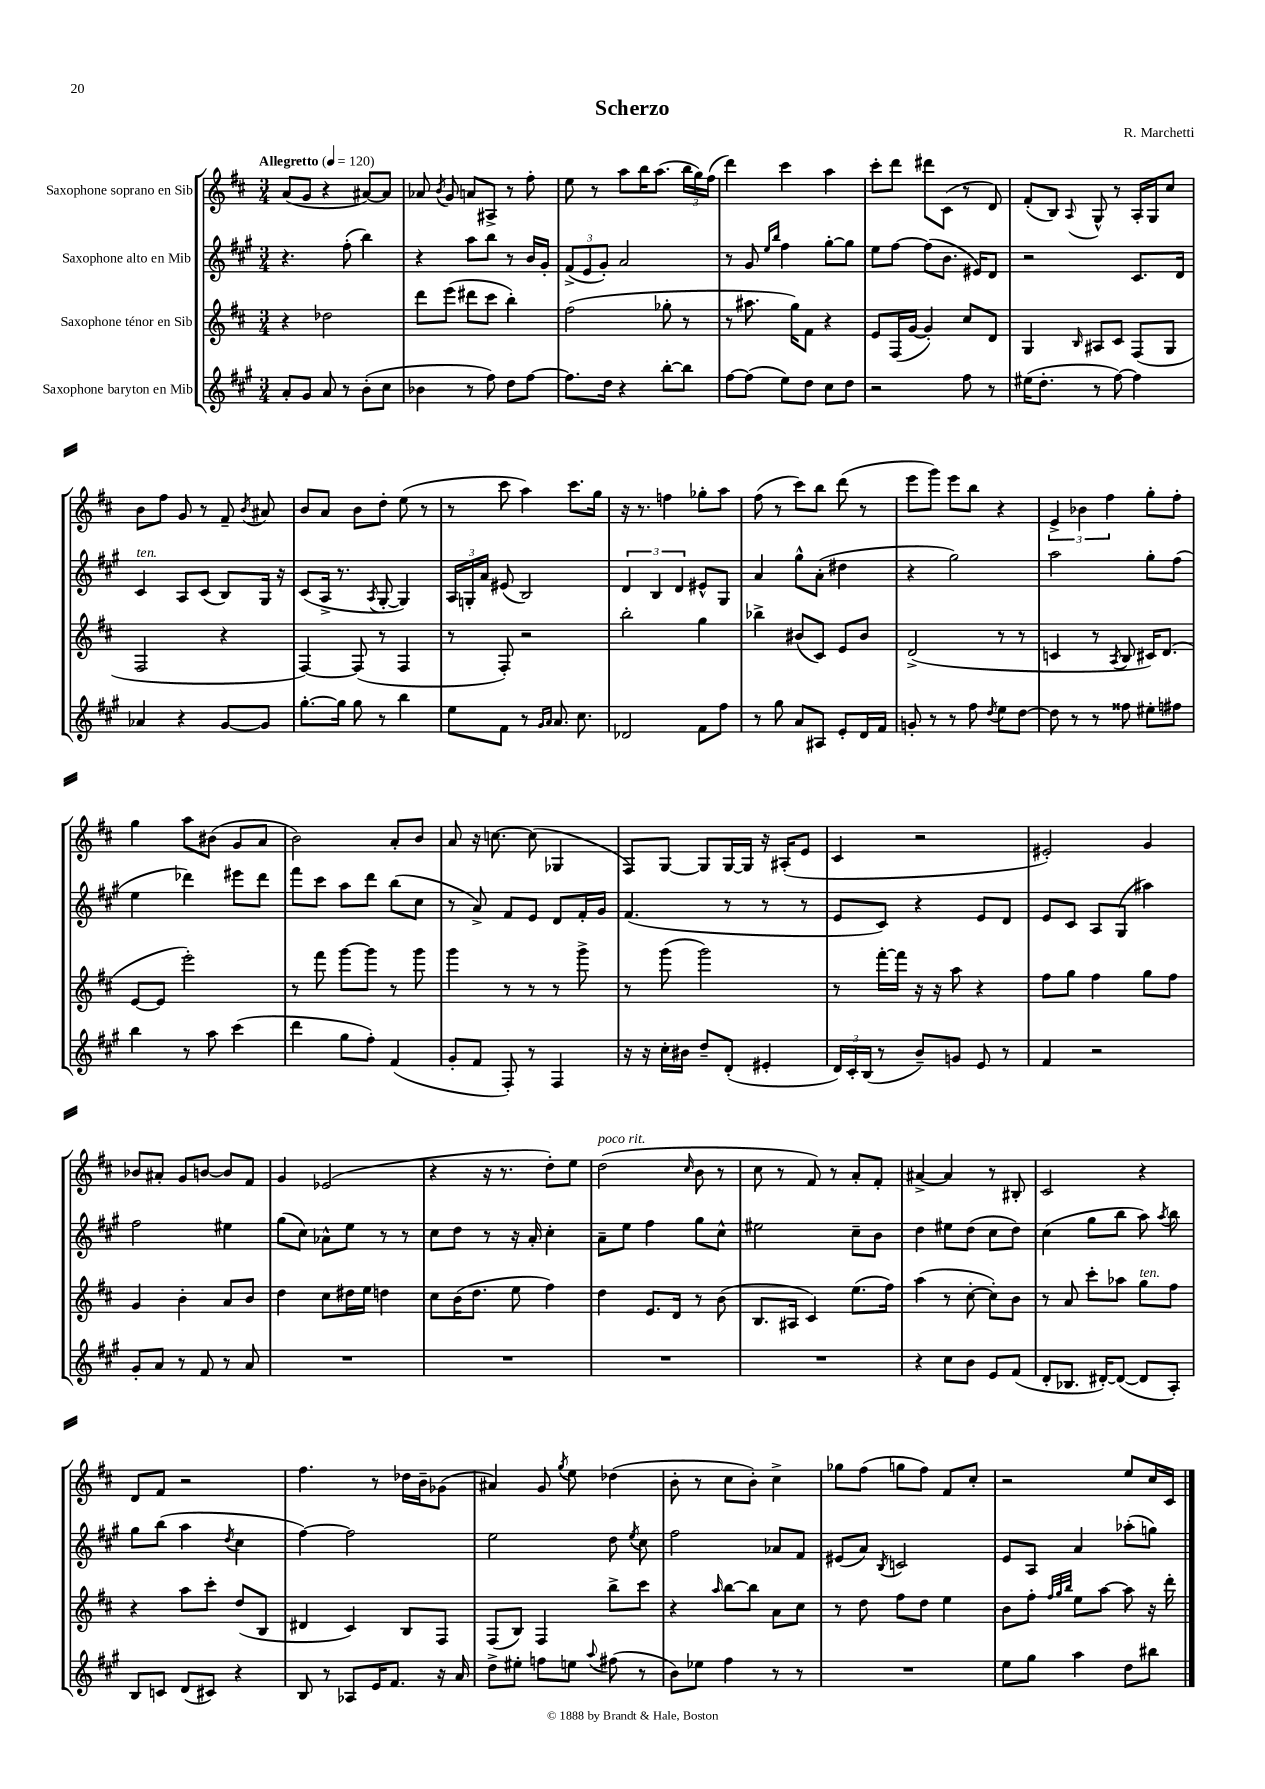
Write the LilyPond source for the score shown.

\header { title = "Scherzo" composer = "R. Marchetti" }
<<
\new StaffGroup <<
\new Staff = "s0" \with { instrumentName = "Saxophone soprano en Sib" } {
    \clef treble \key d \major \numericTimeSignature \time 3/4 \tempo "Allegretto" 4 = 120
    \autoBeamOff a'8[( g'8] r4 ais'8[~) ais'8] |
    aes'8 \acciaccatura { b'8 } g'8 a'8[ ais8]-> r8 fis''8-. |
    e''8 r8 a''8[ b''16 a''8.]( \tuplet 3/2 { b''16[ g''16) fis''16]( } |
    d'''4) cis'''4 a''4 |
    cis'''8[-. d'''8] dis'''8[ cis'8]( r8 d'8) |
    fis'8[-.( b8]) \appoggiatura { a8 } g8-^ r8 a16[-. g16 cis''8] |
    b'8[ fis''8] g'8 r8 fis'8-- \acciaccatura { b'8 } ais'8 |
    b'8[ a'8] b'8[ d''8]-. e''8( r8 |
    r8 cis'''8 a''4) cis'''8.[ g''16] |
    r16 r8. f''4 ges''8[-. a''8] |
    fis''8( r8 cis'''8[) b''8] d'''8( r8 |
    e'''8[ g'''8]) e'''8[ b''8] r4 |
    \tuplet 3/2 { e'4-> bes'4 fis''4 } g''8[-. fis''8]-. |
    g''4 a''8[ bis'8]( g'8[ a'8] |
    b'2) a'8[-. b'8] |
    a'8 r16 c''8.~ c''8( ges4 |
    fis8[) g8]~ g8[ g16~ g16] r16 ais16[-.( e'8] |
    cis'4 r2 |
    eis'2-.) g'4 |
    bes'8[ ais'8]-. g'8[ b'8]~ b'8[ fis'8] |
    g'4 ees'2( |
    r4 r16 r8. d''8[-.) e''8] |
    d''2^\markup { \italic "poco rit." }( \grace { cis''16 } b'8 r8 |
    cis''8 r8 fis'8) r8 a'8[-. fis'8]-. |
    ais'4~-> ais'4 r8 bis8-. |
    cis'2 r4 |
    d'8[ fis'8] r2 |
    fis''4. r8 des''16[ b'16-- ges'8]( |
    ais'4) g'8 \acciaccatura { g''8 } e''8 des''4( |
    b'8-. r8 cis''8[ b'8]-.) cis''4-> |
    ges''8[ fis''8]( g''8[ fis''8]) fis'8[ cis''8]-. |
    r2 e''8[ cis''16 cis'16] \bar "|." |
}
\new Staff = "s1" \with { instrumentName = "Saxophone alto en Mib" } {
    \clef treble \key a \major \numericTimeSignature \time 3/4
    \autoBeamOff r4. fis''8-.( b''4) |
    r4 a''8[ b''8] r8 b'16[ gis'16]-. |
    \tuplet 3/2 { fis'8[->( e'8 gis'8]-.) } a'2 |
    r8 gis'8 \grace { e''16[ b''16] } fis''4 gis''8[~-. gis''8] |
    e''8[ fis''8]~ fis''8[( b'8.] eis'16[) d'8] |
    r2 cis'8.[ d'16] |
    cis'4^\markup { \italic "ten." } a8[ cis'8]( b8[) gis16] r16 |
    cis'8[( a16]-> r8. \acciaccatura { a8 } gis8~-. gis4) |
    \tuplet 3/2 { a16[ g16-. a'16] } eis'8( b2) |
    \tuplet 3/2 { d'4 b4 d'4 } eis'8[-^ gis8] |
    a'4 gis''8[-^ a'8]-.( dis''4 |
    r4 gis''2) |
    a''2 gis''8[-. fis''8]( |
    e''4 des'''4) eis'''8[ des'''8] |
    fis'''8[ cis'''8] a''8[ d'''8] b''8[( cis''8] |
    r8 a'8->) fis'8[ e'8] d'8[ fis'16-. gis'16] |
    fis'4.( r8 r8 r8 |
    e'8[ cis'8]) r4 e'8[ d'8] |
    e'8[ cis'8] a8[ gis8]( ais''4) |
    fis''2 eis''4 |
    gis''8[( cis''8]) aes'8[-^ e''8] r8 r8 |
    cis''8[ d''8] r8 r16 a'16-. cis''4-. |
    a'8[-- e''8] fis''4 gis''8[ cis''8]-^ |
    eis''2 cis''8[-- b'8] |
    d''4 eis''8[ d''8]( cis''8[ d''8]) |
    cis''4( gis''8[ b''8] a''8) \acciaccatura { a''8 } b''8 |
    gis''8[ b''8]( a''4 \acciaccatura { d''8 } cis''4 |
    fis''4~) fis''2 |
    e''2 d''8 \acciaccatura { e''8 } cis''8 |
    fis''2 aes'8[ fis'8] |
    eis'8[( a'8]) \acciaccatura { b8 } c'2 |
    e'8[ a8] a'4 aes''8[-.( g''8]) \bar "|." |
}
\new Staff = "s2" \with { instrumentName = "Saxophone ténor en Sib" } {
    \clef treble \key d \major \numericTimeSignature \time 3/4
    \autoBeamOff r4 des''2 |
    d'''8[ e'''8]( dis'''8[ cis'''8] b''4-.) |
    fis''2( ges''8-. r8 |
    r8 ais''8. g''16[) fis'8] r4 |
    e'8[ fis16( g'16]~ g'4-.) cis''8[ d'8] |
    g4 \grace { b16 } ais8[ cis'8] fis8[( g8] |
    fis2 r4 |
    fis4~) fis8( r8 fis4 |
    r8 fis8-.) r2 |
    b''2-. g''4 |
    bes''4-> bis'8[( cis'8]) e'8[ bis'8] |
    d'2->( r8 r8 |
    c'4 r8 \acciaccatura { a8 } b8 cis'16[) d'8.]( |
    e'8[~ e'8] e'''2-.) |
    r8 fis'''8 g'''8[~ g'''8] r8 g'''8 |
    g'''4 r8 r8 r8 g'''8-> |
    r8 g'''8( g'''2) |
    r8 fis'''16[~-. fis'''16] r16 r16 a''8 r4 |
    fis''8[ g''8] fis''4 g''8[ fis''8] |
    g'4 b'4-. a'8[ b'8] |
    d''4 cis''8[ dis''16 e''16] d''4 |
    cis''8[ b'16( d''8.] e''8 fis''4) |
    d''4 e'8.[ d'16] r8 b'8( |
    b8.[ ais16] cis'4) e''8.[( fis''16]) |
    a''4( r8 cis''8~-. cis''8[-.) b'8] |
    r8 a'8 cis'''8[-. aes''8] g''8[^\markup { \italic "ten." } fis''8] |
    r4 a''8[ cis'''8]-. d''8[( b8] |
    dis'4 cis'4) b8[ fis8] |
    fis8[( b8]) fis4 b''8[-> cis'''8] |
    r4 \grace { a''16 } b''8[~ b''8] a'8[ cis''8] |
    r8 d''8 fis''8[ d''8] e''4 |
    b'8[ fis''8]-. \grace { fis''32[ g''32 b''32] } e''8[ a''8]~ a''8 r16 d'''16-. \bar "|." |
}
\new Staff = "s3" \with { instrumentName = "Saxophone baryton en Mib" } {
    \clef treble \key a \major \numericTimeSignature \time 3/4
    \autoBeamOff a'8[-. gis'8] a'8 r8 b'8[-.( cis''8] |
    bes'4 r8 fis''8) d''8[ fis''8]~ |
    fis''8.[ d''16] r4 b''8[~-. b''8] |
    fis''8[~ fis''8]( e''8[) d''8] cis''8[ d''8] |
    r2 fis''8 r8 |
    eis''16[( d''8.]-. r8 fis''8~) fis''4 |
    aes'4 r4 gis'8[~ gis'8] |
    gis''8.[~-. gis''16] gis''8 r8 b''4 |
    e''8[ fis'8] r8 \grace { gis'16[ a'16] } a'8. cis''8. |
    des'2 fis'8[ fis''8] |
    r8 gis''8 a'8[ ais8] e'8[-. d'16 fis'16] |
    g'8-. r8 r8 fis''8 \acciaccatura { d''8 } e''8[ d''8]~ |
    d''8 r8 r8 fisis''8 eis''8[-. fis''8] |
    b''4 r8 a''8 cis'''4( |
    d'''4 gis''8[ fis''8]-.) fis'4( |
    gis'8[-. fis'8] fis8-.) r8 fis4 |
    r16 r16 cis''16[-. bis'16] d''8[-- d'8]-.( eis'4-. |
    \tuplet 3/2 { d'16[) cis'16-. b16]( } r8 b'8[--) g'8] e'8 r8 |
    fis'4 r2 |
    gis'8[-. a'8] r8 fis'8 r8 a'8 |
    R2. |
    R2. |
    R2. |
    R2. |
    r4 cis''8[ b'8] e'8[ fis'8]( |
    d'8[-. bes8.] dis'16[~-.) dis'8]~( dis'8[ a8]-.) |
    b8[ c'8] d'8[( cis'8]) r4 |
    b8 r8 aes8[ e'16 fis'8.] r16 a'16 |
    d''8[-> eis''8]-. f''8[ e''8] \appoggiatura { a''8 } fis''8( r8 |
    b'8[) ees''8] fis''4 r8 r8 |
    R2. |
    e''8[ gis''8] a''4 d''8[ bis''8] \bar "|." |
}
>>
>>
\layout { \context { \Score \remove "Bar_number_engraver" } }
